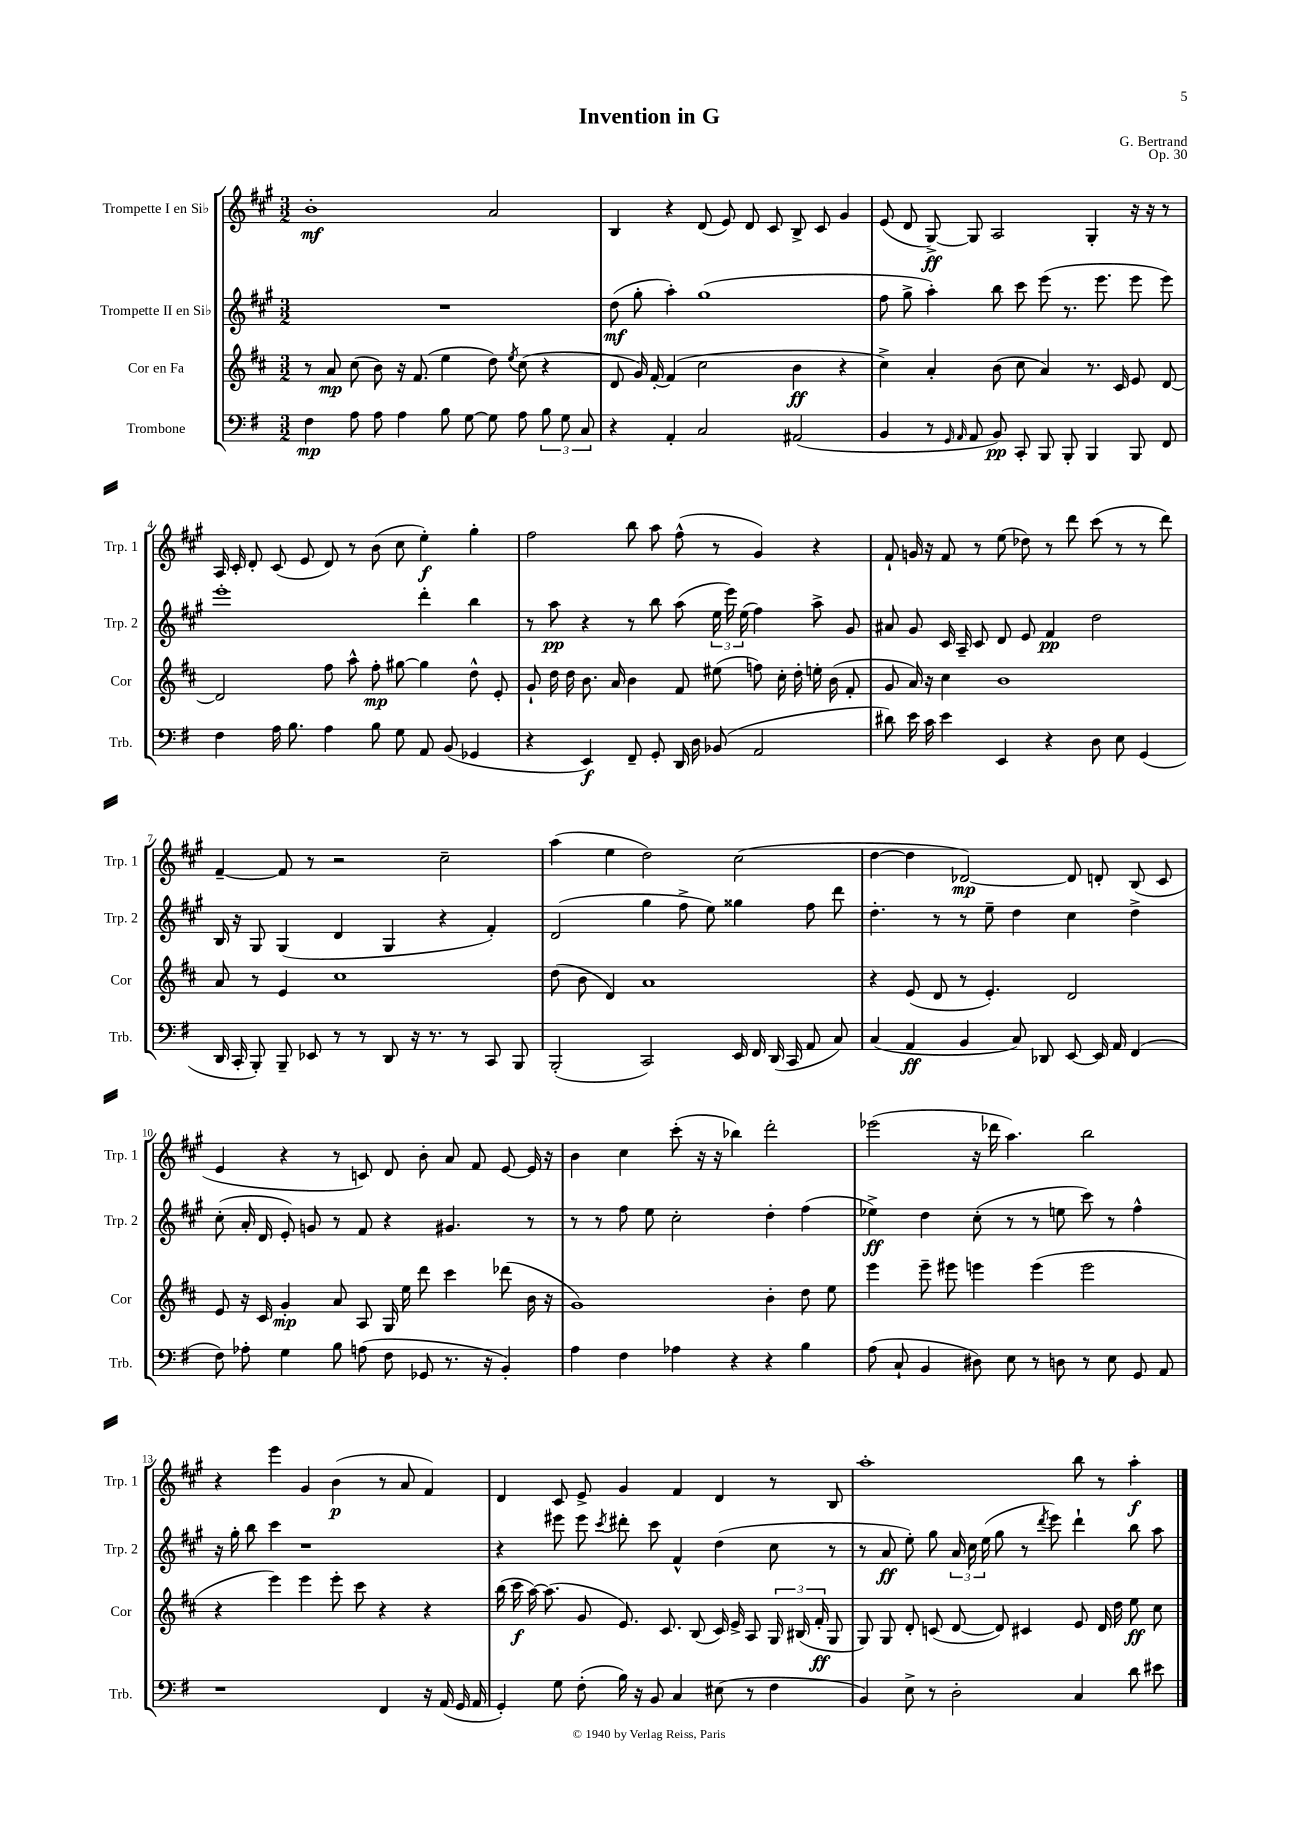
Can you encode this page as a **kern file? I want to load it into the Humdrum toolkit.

**kern	**kern	**kern	**kern
*staff4	*staff3	*staff2	*staff1
*clefF4	*clefG2	*clefG2	*clefG2
*k[f#]	*k[f#c#]	*k[f#c#g#]	*k[f#c#g#]
*M3/2	*M3/2	*M3/2	*M3/2
4F#\	8r	1.r	1b'
.	8a/	.	.
8A\	(8cc#\	.	.
8A\	8b\)	.	.
4A\	16r	.	.
.	(8.f#/	.	.
8B\	4ee\	.	.
[8G\	.	.	.
8G\]	8dd\)	.	2a/
.	8qee/	.	.
8A\	(8cc#\	.	.
12B\	4r	.	.
12G\	.	.	.
12C/	.	.	.
=	=	=	=
4r	8d/	(8dd\	4B/
.	16g/)	8gg#'\	.
.	[16f#'/	.	.
4AA'/	(4f#/]	4aa'\)	4r
2C/	2cc#\	(1gg#	(8d/
.	.	.	8e/)
.	.	.	8d/
.	.	.	8c#/
(2AA#/	4b\	.	8B^/
.	.	.	8c#/
.	4r	.	4g#/
=	=	=	=
4BB/	4cc#^\)	8ff#\	(8e/
.	.	8gg#^\	8d/
8r	4a'/	4aa'\)	[8G#^/)
16qqGG/	.	.	.
16qqAA/	.	.	.
8AA/	.	.	8G#/]
8BB/)	(8b\	8bb\	2A/
8CC'/	8cc#\	8ccc#\	.
8BBB/	4a/)	(8eee\	.
8BBB'/	.	8.r	.
4BBB/	8.r	.	4G#'/
.	.	8.eee\	.
.	16c#/	.	.
8BBB/	8e/	8eee\	16r
.	.	.	16r
8FF#/	[8d/	8eee\)	8r
=	=	=	=
4F#\	2d/]	1eee'	16A/
.	.	.	16c#'/
.	.	.	8d'/
16A\	.	.	(8c#/
8.B\	.	.	.
.	.	.	8e/
4A\	8ff#\	.	8d/)
.	8aa^^\	.	8r
8B\	8ff#'\	.	(8b\
8G\	[8gg#\	.	8cc#\
8AA/	4gg#\]	4ddd'\	4ee'\)
(8BB/	.	.	.
4GG-/	8dd^^\	4bb\	4gg#'\
.	8e'/	.	.
=	=	=	=
4r	8g`/	8r	2ff#\
.	16dd\	8aa\	.
.	16dd\	.	.
4EE/)	8.b\	4r	.
.	16a/	.	.
8FF#~/	4b\	8r	8bb\
8GG'/	.	8bb\	8aa\
16DD/	8f#/	(8aa\	(8ff#^^\
16D\	.	.	.
(8BB-/	(8ee#\	24ee\	8r
.	.	24eee\)	.
.	.	(24ee\	.
2AA/	8ff\)	4ff#\)	4g#/)
.	16cc#'\	.	.
.	16dd'\	.	.
.	16ee'\	8aa^\	4r
.	(16b\	.	.
.	8f#'/	8g#/	.
=	=	=	=
8d#\)	8g/	8a#/	8f#`/
16e\	16a/)	8g#/	16g/
16c\	16r	.	16r
4e\	4cc#\	16c#/	8f#/
.	.	16A~/	.
.	.	8c#/	8r
4EE/	1b	8d/	(8ee\
.	.	8e/	8dd-\)
4r	.	4f#/	8r
.	.	.	8ddd\
8D\	.	2dd\	(8ccc#\
8E\	.	.	8r
(4GG/	.	.	8r
.	.	.	8ddd\)
=	=	=	=
16DD/	8a/	16B/	[4f#~/
16CC'/	.	16r	.
8BBB'/)	8r	8G#/	.
8BBB~/	4e/	(4G#/	8f#/]
8EE-/	.	.	8r
8r	1cc#	4d/	2r
8r	.	.	.
8DD/	.	4G#/	.
16r	.	.	.
8.r	.	.	.
.	.	4r	2cc#~\
8r	.	.	.
8CC/	.	4f#'/)	.
8BBB/	.	.	.
=	=	=	=
(2BBB'/	(8dd\	(2d/	(4aa\
.	8b\	.	.
.	4d/)	.	4ee\
2CC/)	1a	4gg#\	2dd\)
.	.	8ff#^\	.
.	.	8ee\)	.
16EE/	.	4gg##\	(2cc#\
16FF#/	.	.	.
(16DD/	.	.	.
16CC/	.	.	.
8AA/	.	8ff#\	.
8C/)	.	8ddd\	.
=	=	=	=
(4C/	4r	4.dd'\	[4dd\
4AA/	(8e/	.	4dd\]
.	8d/	8r	.
4BB/	8r	8r	[2d-/)
.	4.e'/)	8ee~\	.
8C/)	.	4dd\	.
8DD-/	.	.	.
[8EE/	2d/	4cc#\	8d-/]
16EE/]	.	.	8d'/
16AA/	.	.	.
(4FF#/	.	4dd^\	(8B/
.	.	.	8c#/
=	=	=	=
8F#\)	8e/	(8cc#'\	4e/
8A-'\	16r	16a'/	.
.	16c#/	16d/	.
4G\	4g'/	8e'/)	4r
.	.	8g/	.
8B\	8a/	8r	8r
(8A\	8A/	8f#/	8c/)
8F#\	16G/	4r	8d/
.	16ee\	.	.
8GG-/	8ddd\	.	8b'\
8.r	4ccc#\	4.g#/	8a/
.	.	.	8f#/
16r	.	.	.
4BB'/)	(8ddd-\	.	[8e/
.	16b\	8r	16e/]
.	16r	.	16r
=	=	=	=
4A\	1g)	8r	4b\
.	.	8r	.
4F#\	.	8ff#\	4cc#\
.	.	8ee\	.
4A-\	.	2cc#'\	(8ccc#'\
.	.	.	16r
.	.	.	16r
4r	.	.	4bb-\)
4r	4b'\	4dd'\	2ddd'\
4B\	8dd\	(4ff#\	.
.	8ee\	.	.
=	=	=	=
(8A\	4eee\	4ee-^\)	(2eee-\
8C`/	.	.	.
4BB/	8eee~\	4dd\	.
.	8eee#\	.	.
8D#\)	4eee\	(8cc#'\	16r
.	.	.	16ddd-\
8E\	.	8r	4.aa\)
8r	(4eee\	8r	.
8D\	.	8ee\	.
8r	2eee\	8ccc#\)	2bb\
8E\	.	8r	.
8GG/	.	4ff#^^\	.
8AA/	.	.	.
=	=	=	=
1r	4r	16r	4r
.	.	16gg#'\	.
.	.	8bb\	.
.	4eee\)	4ccc#\	4eee\
.	4eee\	1r	4g#/
.	8eee'\	.	(4b\
.	8ccc#\	.	.
4FF#/	4r	.	8r
.	.	.	8a/
16r	4r	.	4f#/)
(16AA/	.	.	.
16GG/	.	.	.
16AA/	.	.	.
=	=	=	=
4GG'/)	(16bb\	4r	4d/
.	16ccc#\	.	.
.	[16aa\)	.	.
.	(8.aa\]	.	.
8G\	.	8eee#\	8c#/
(8F#'\	8g/	8eee#\	8e^/
.	.	8qccc#/	.
16B\)	8.e/)	8ddd#'\	4g#/
16r	.	.	.
8BB/	.	8ccc#\	.
.	8.c#/	.	.
4C/	.	4f#^^/	4f#/
.	(8B/	.	.
(8E#\	16c#/)	(4dd\	4d/
.	16e^/	.	.
8r	8A/	.	.
4F#\	24G/	8cc#\	8r
.	(24B#/	.	.
.	24f#'/	.	.
.	8G/	8r	8B/
=	=	=	=
4BB/)	8G/)	8r	1aa'
.	8G/	8a/	.
8E^\	8d'/	8ee'\)	.
8r	(8c/	8gg#\	.
2D'\	[8d/	24a/	.
.	.	24cc#\	.
.	.	(24ee\	.
.	8d/])	8gg#\	.
.	4c#/	8r	.
.	.	8qddd/	.
.	.	8eee\)	.
4C/	8e/	4ddd`\	8bb\
.	16d/	.	8r
.	16dd\	.	.
8d\	8ee\	8bb\	4aa'\
8e#\	8cc#\	8aa\	.
==	==	==	==
*-	*-	*-	*-
